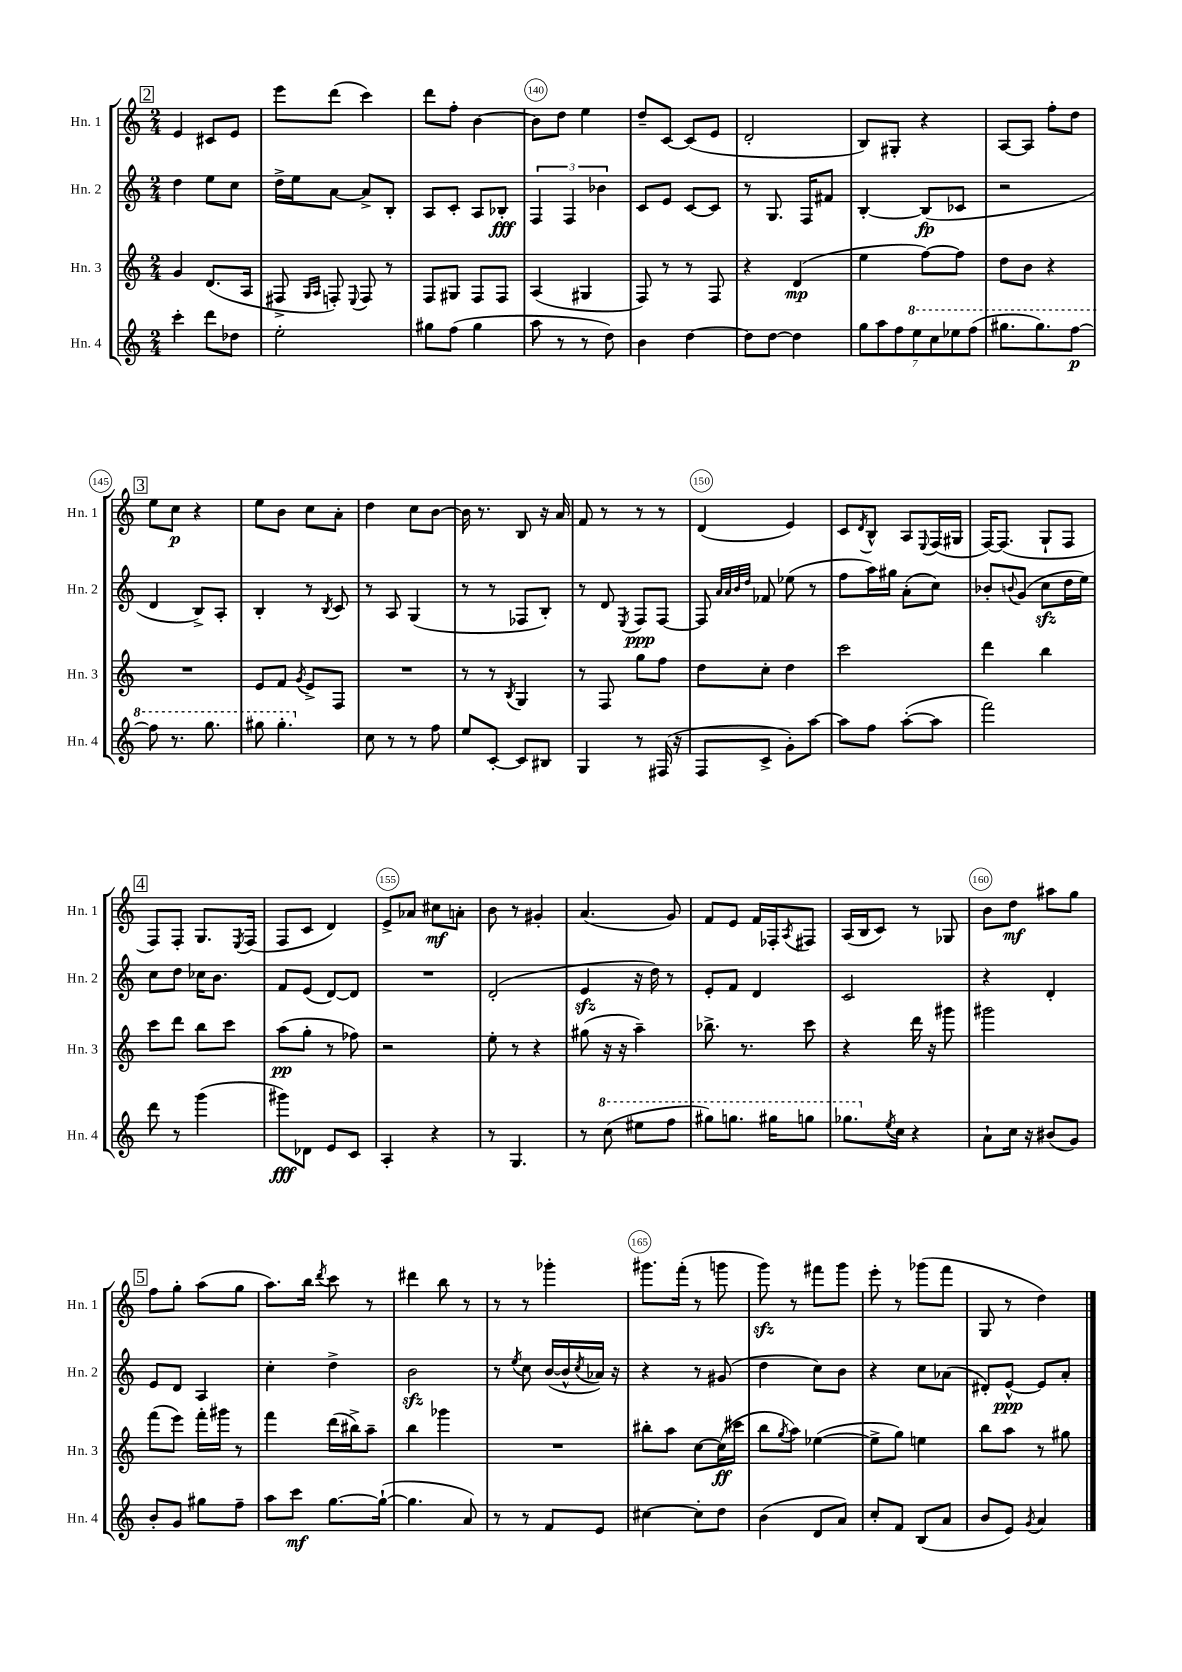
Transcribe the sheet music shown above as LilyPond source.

<<
\new StaffGroup <<
\new Staff = "s0" \with { instrumentName = "Hn. 1" shortInstrumentName = "Hn. 1" } {
    \clef treble \key c \major \numericTimeSignature \time 2/4
    \mark \markup { \box "2" } e'4 cis'8 e'8 |
    e'''8 d'''8( c'''4) |
    d'''8 f''8-. b'4~ |
    b'8 d''8 e''4 |
    d''8-- c'8~ c'8( e'8 |
    d'2-. |
    b8) gis8-. r4 |
    a8~ a8 f''8-. d''8 |
    \mark \markup { \box "3" } e''8 c''8\p r4 |
    e''8 b'8 c''8 a'8-. |
    d''4 c''8 b'8~ |
    b'16 r8. b8 r16 a'16 |
    f'8 r8 r8 r8 |
    d'4( e'4) |
    c'8 \acciaccatura { d'8 } b8-^ a8 \appoggiatura { e8 } f16( gis16 |
    f16~) f8.( g8-! f8 |
    \mark \markup { \box "4" } f8) f8-. g8. \acciaccatura { e8 } f16( |
    f8 c'8 d'4) |
    e'8-> aes'8 cis''8\mf a'8-. |
    b'8 r8 gis'4-. |
    a'4.( g'8) |
    f'8 e'8 f'16 fes16-. \acciaccatura { a8 } fis8 |
    a16( b16 c'8) r8 ges8 |
    b'8 d''8\mf ais''8 g''8 |
    \mark \markup { \box "5" } f''8 g''8-. a''8( g''8 |
    a''8.) b''16 \acciaccatura { d'''8 } c'''8 r8 |
    dis'''4 b''8 r8 |
    r8 r8 ges'''4-. |
    gis'''8. f'''16-.( r8 g'''8 |
    g'''8\sfz) r8 fis'''8 g'''8 |
    e'''8-. r8 ges'''8( f'''8 |
    g8 r8 d''4) \bar "|." |
}
\new Staff = "s1" \with { instrumentName = "Hn. 2" shortInstrumentName = "Hn. 2" } {
    \clef treble \key c \major \numericTimeSignature \time 2/4
    \mark \markup { \box "2" } d''4 e''8 c''8 |
    d''16-> e''16 a'8~ a'8-> b8-. |
    a8 c'8-. a8 bes8-.\fff |
    \tuplet 3/2 { f4 f4 bes'4 } |
    c'8 e'8 c'8~ c'8 |
    r8 g8. f16 fis'8 |
    b4~-. b8\fp( ces'8 |
    r2 |
    \mark \markup { \box "3" } d'4 b8->) a8-. |
    b4-. r8 \acciaccatura { b8 } c'8 |
    r8 a8 g4( |
    r8 r8 fes8 b8-.) |
    r8 d'8 \acciaccatura { e8 } f8\ppp f8~ |
    f8 \grace { a'32 a'32 b'32 d''32 } fes'8 ees''8( r8 |
    f''8 a''16) gis''16 a'8-.( c''8) |
    bes'8-. \appoggiatura { b'8 } g'8( c''8\sfz d''16 e''16) |
    \mark \markup { \box "4" } c''8 d''8 ces''16 b'8. |
    f'8 e'8( d'8~) d'8 |
    R2 |
    d'2-.( |
    e'4\sfz r16 d''16) r8 |
    e'8-. f'8 d'4 |
    c'2 |
    r4 d'4-. |
    \mark \markup { \box "5" } e'8 d'8 a4 |
    c''4-. d''4-> |
    b'2\sfz |
    r8 \acciaccatura { e''8 } c''8 b'16~( b'16-^ \acciaccatura { c''8 } aes'16) r16 |
    r4 r8 gis'8( |
    d''4 c''8) b'8 |
    r4 c''8 aes'8( |
    dis'8-.) e'8~-^\ppp e'8 a'8-. \bar "|." |
}
\new Staff = "s2" \with { instrumentName = "Hn. 3" shortInstrumentName = "Hn. 3" } {
    \clef treble \key c \major \numericTimeSignature \time 2/4
    \mark \markup { \box "2" } g'4 d'8.( a16 |
    fis8-> \grace { g16 a16 } f8-.) \appoggiatura { e8 } f8 r8 |
    f8 gis8 f8 f8 |
    a4( gis4 |
    f8) r8 r8 f8 |
    r4 d'4\mp( |
    e''4 f''8~) f''8 |
    d''8 b'8 r4 |
    \mark \markup { \box "3" } R2 |
    e'8 f'8 \acciaccatura { g'8 } e'8-> f8 |
    R2 |
    r8 r8 \acciaccatura { b8 } g4 |
    r8 f8 g''8 f''8 |
    d''8 c''8-. d''4 |
    c'''2 |
    d'''4 b''4 |
    \mark \markup { \box "4" } c'''8 d'''8 b''8 c'''8 |
    a''8\pp( g''8-. r8 fes''8) |
    r2 |
    e''8-. r8 r4 |
    gis''8( r16 r16 a''4--) |
    bes''8.-> r8. c'''8 |
    r4 d'''16 r16 gis'''8 |
    gis'''2 |
    \mark \markup { \box "5" } f'''8( e'''8) f'''16-. gis'''16 r8 |
    f'''4 d'''16( bis''16->) a''8-- |
    b''4 ges'''4 |
    R2 |
    bis''8-. a''8 c''8~ c''16\ff( cis'''16 |
    b''8 \acciaccatura { g''8 } a''8) ees''4~( |
    ees''8-> g''8) e''4 |
    b''8 a''8 r8 gis''8 \bar "|." |
}
\new Staff = "s3" \with { instrumentName = "Hn. 4" shortInstrumentName = "Hn. 4" } {
    \clef treble \key c \major \numericTimeSignature \time 2/4
    \mark \markup { \box "2" } c'''4-. d'''8 des''8 |
    e''2-. |
    gis''8 f''8( gis''4 |
    a''8 r8 r8 d''8) |
    b'4 d''4~ |
    d''8 d''8~ d''4 |
    \tuplet 7/4 { g''8 a''8 f''8 \ottava #1 e'''8 c'''8 ees'''8 f'''8( } |
    gis'''8. gis'''8.) f'''8~\p |
    \mark \markup { \box "3" } f'''8 r8. g'''8. |
    gis'''8 gis'''4.-. \ottava #0 |
    c''8 r8 r8 f''8 |
    e''8 c'8~-. c'8 bis8 |
    g4 r8 fis16( r16 |
    f8 c'8-> g'8-.) a''8~ |
    a''8 f''8 a''8~-.( a''8 |
    f'''2) |
    \mark \markup { \box "4" } d'''8 r8 g'''4( |
    gis'''8\fff) des'8 e'8 c'8 |
    a4-. r4 |
    r8 g4. |
    r8 \ottava #1 c'''8( eis'''8 f'''8 |
    gis'''8) g'''8. gis'''16 g'''8 |
    ges'''8. \ottava #0 \acciaccatura { e''8 } c''16 r4 |
    a'8-! c''16 r16 bis'8( g'8) |
    \mark \markup { \box "5" } b'8-. g'8 gis''8 f''8-- |
    a''8 c'''8\mf g''8.~ g''16~-!( |
    g''4. a'8) |
    r8 r8 f'8 e'8 |
    cis''4~ cis''8-. d''8 |
    b'4( d'8 a'8) |
    c''8-. f'8 b8( a'8 |
    b'8 e'8) \acciaccatura { g'8 } a'4 \bar "|." |
}
>>
>>
\layout { \context { \Score currentBarNumber = #137 \override BarNumber.break-visibility = ##(#f #t #t) barNumberVisibility = #(every-nth-bar-number-visible 5) \override BarNumber.stencil = #(make-stencil-circler 0.1 0.3 ly:text-interface::print) } }
